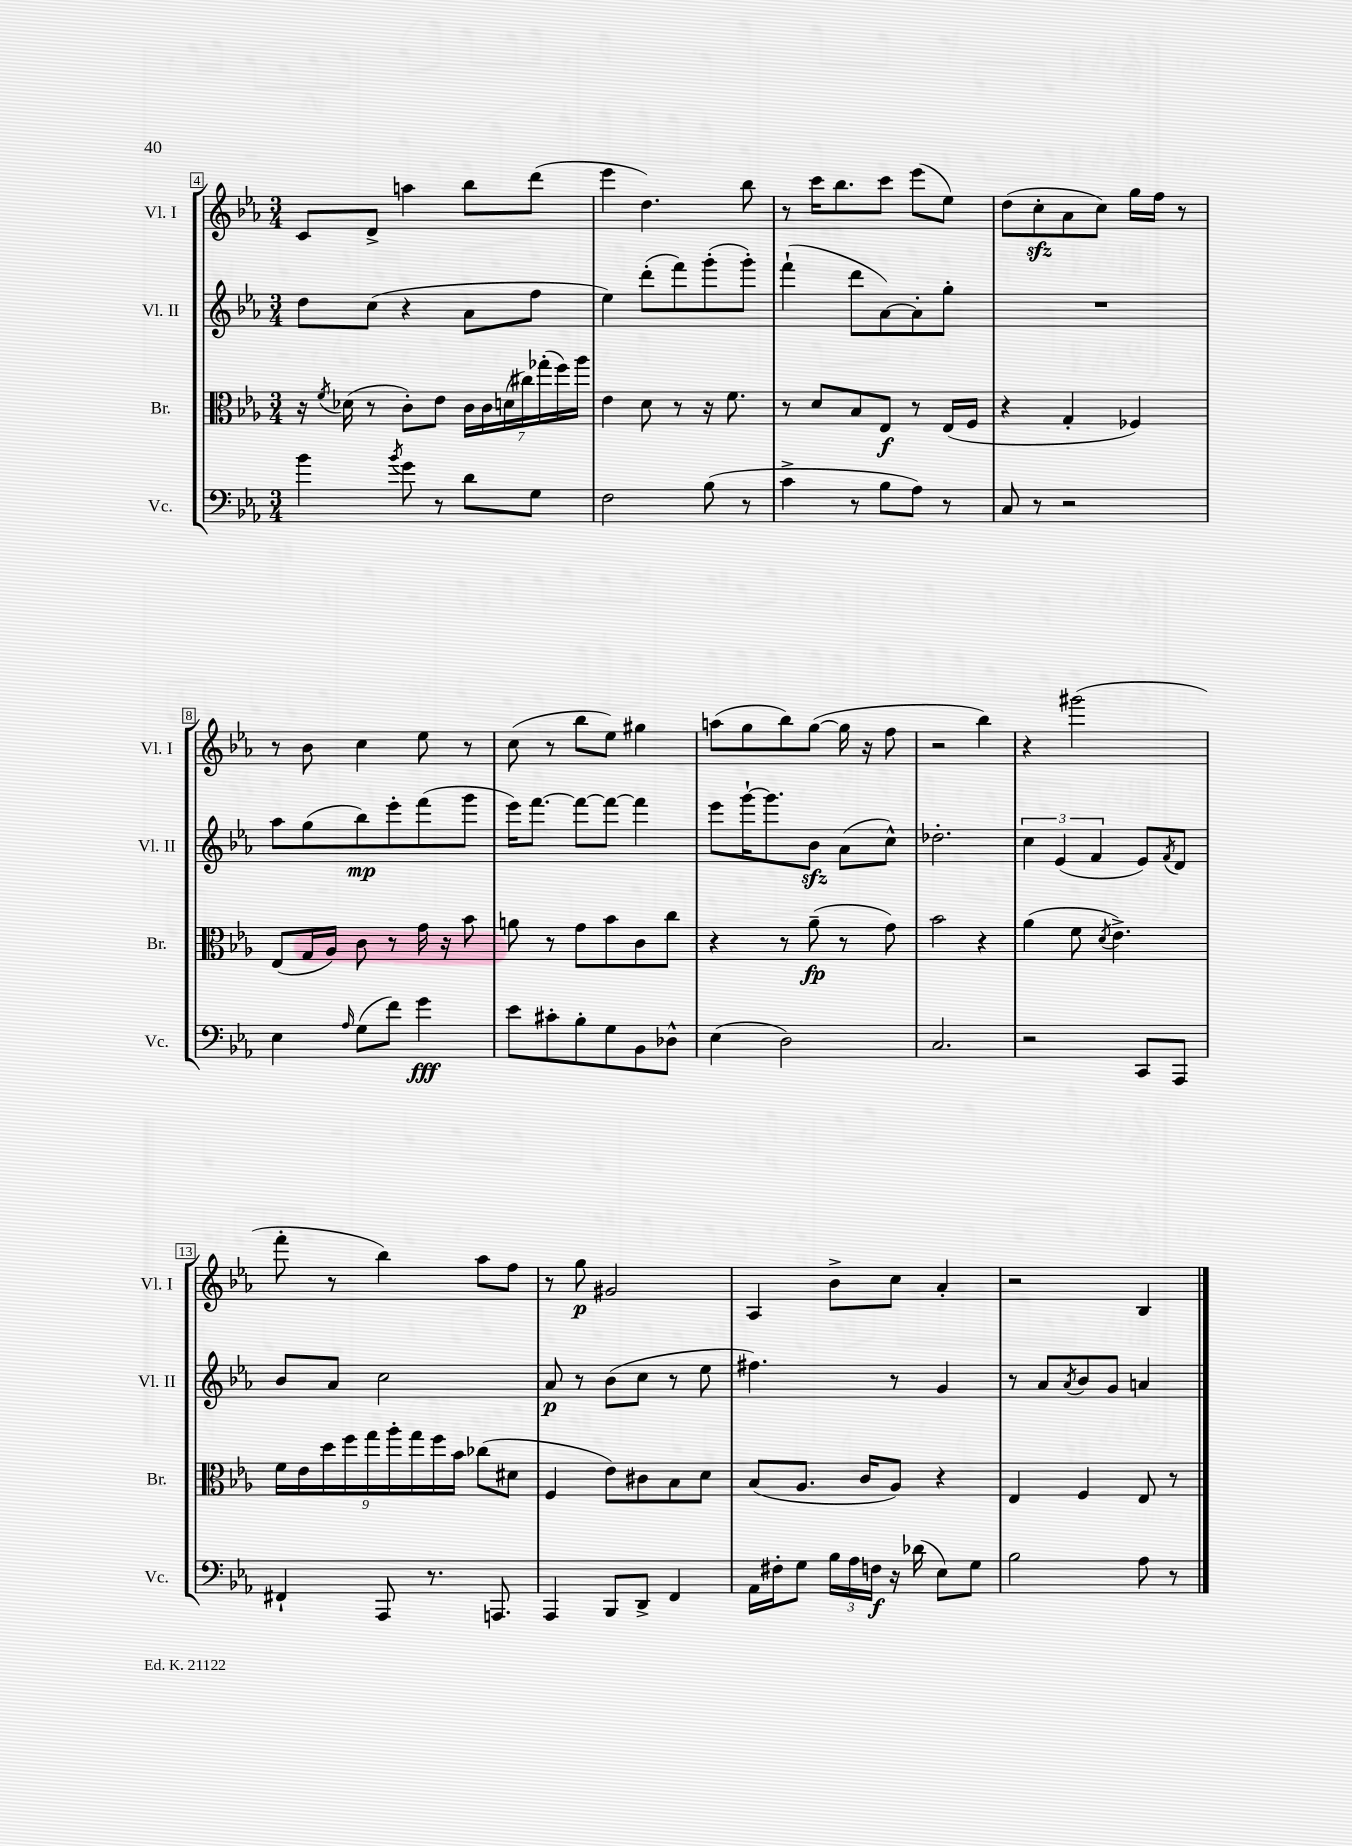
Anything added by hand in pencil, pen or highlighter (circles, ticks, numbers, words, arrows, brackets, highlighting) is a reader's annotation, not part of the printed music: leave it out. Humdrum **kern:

**kern	**kern	**kern	**kern
*staff4	*staff3	*staff2	*staff1
*clefF4	*clefC3	*clefG2	*clefG2
*k[b-e-a-]	*k[b-e-a-]	*k[b-e-a-]	*k[b-e-a-]
*M3/4	*M3/4	*M3/4	*M3/4
4b-	16r	8dd	8c
.	8qf	.	.
.	(16d-	.	.
.	8r	(8cc	8d^
8qb-	.	.	.
8g	8c')	4r	4aa
8r	8e-	.	.
8d	28c	8a-	8bb-
.	28c	.	.
.	(28d	.	.
.	28cc#)	.	.
8G	.	8ff	(8ddd
.	(28gg-'	.	.
.	28ff)	.	.
.	28aa-	.	.
=	=	=	=
2F	4e-	4ee-)	4eee-
.	8d	(8ddd'	4.dd)
.	8r	8fff)	.
(8B-	16r	(8ggg'	.
.	8.f	.	.
8r	.	8ggg')	8bb-
=	=	=	=
4c^	8r	(4fff`	8r
.	8d	.	16ccc
.	.	.	8.bb-
8r	8B-	8ddd	.
8B-	8E-	[8a-)	8ccc
8A-)	8r	8a-']	(8eee-
8r	(16E-	8gg'	8ee-)
.	16F	.	.
=	=	=	=
8C	4r	2.r	(8dd
8r	.	.	8cc'
2r	4G'	.	8a-
.	.	.	8cc)
.	4F-)	.	16gg
.	.	.	16ff
.	.	.	8r
=	=	=	=
4E-	(8E-	8aa-	8r
.	16G	(8gg	8b-
.	16A-)	.	.
16qqA-	.	.	.
(8G	8c	8bb-)	4cc
8f)	8r	8eee-'	.
4g	16g	(8fff	8ee-
.	16r	.	.
.	8b-	8ggg	8r
=	=	=	=
8e-	8a	16eee-)	(8cc
.	.	[8.fff	.
8c#'	8r	.	8r
8B-'	8g	8fff_	8bb-
8G	8b-	8fff_	8ee-)
8BB-	8c	4fff]	4gg#
8D-^^	8cc	.	.
=	=	=	=
(4E-	4r	8eee-	(8aa
.	.	[16ggg`	8gg
.	.	8.ggg]	.
2D)	8r	.	8bb-)
.	(8a-~	8b-	([8gg
.	8r	(8a-	16gg]
.	.	.	16r
.	8g)	8cc^^)	8ff
=	=	=	=
2.C	2b-	2.dd-'	2r
.	4r	.	4bb-)
=	=	=	=
2r	(4a-	6cc	4r
.	.	(6e-	.
.	8f	.	(2ggg#
.	.	6f	.
.	8qd	.	.
.	4.e-^)	.	.
8CC	.	8e-)	.
.	.	8qf	.
8AAA-	.	8d	.
=	=	=	=
4FF#`	18f	8b-	8fff'
.	18e-	.	.
.	18dd	.	.
.	.	8a-	8r
.	18ff	.	.
.	18gg	.	.
8AAA-	.	2cc	4bb-)
.	18aa-'	.	.
.	18gg	.	.
8.r	.	.	.
.	18ff	.	.
.	18b-	.	.
.	(8cc-	.	8aa-
8.AAA	.	.	.
.	8d#	.	8ff
=	=	=	=
4AAA-	4F	8a-	8r
.	.	8r	8gg
8BBB-	8e-)	(8b-	2g#
8DD^	8c#	8cc	.
4FF	8B-	8r	.
.	8d	8ee-	.
=	=	=	=
16AA-	(8B-	4.ff#)	4A-
16F#'	.	.	.
8G	8.A-	.	.
24B-	.	.	8b-^
24A-	.	.	.
.	16c	.	.
24F	.	.	.
16r	8A-)	8r	8cc
(16d-	.	.	.
8E-)	4r	4g	4a-'
8G	.	.	.
=	=	=	=
2B-	4E-	8r	2r
.	.	8a-	.
.	.	8qa-	.
.	4F	8b-	.
.	.	8g	.
8A-	8E-	4a	4B-
8r	8r	.	.
==	==	==	==
*-	*-	*-	*-
